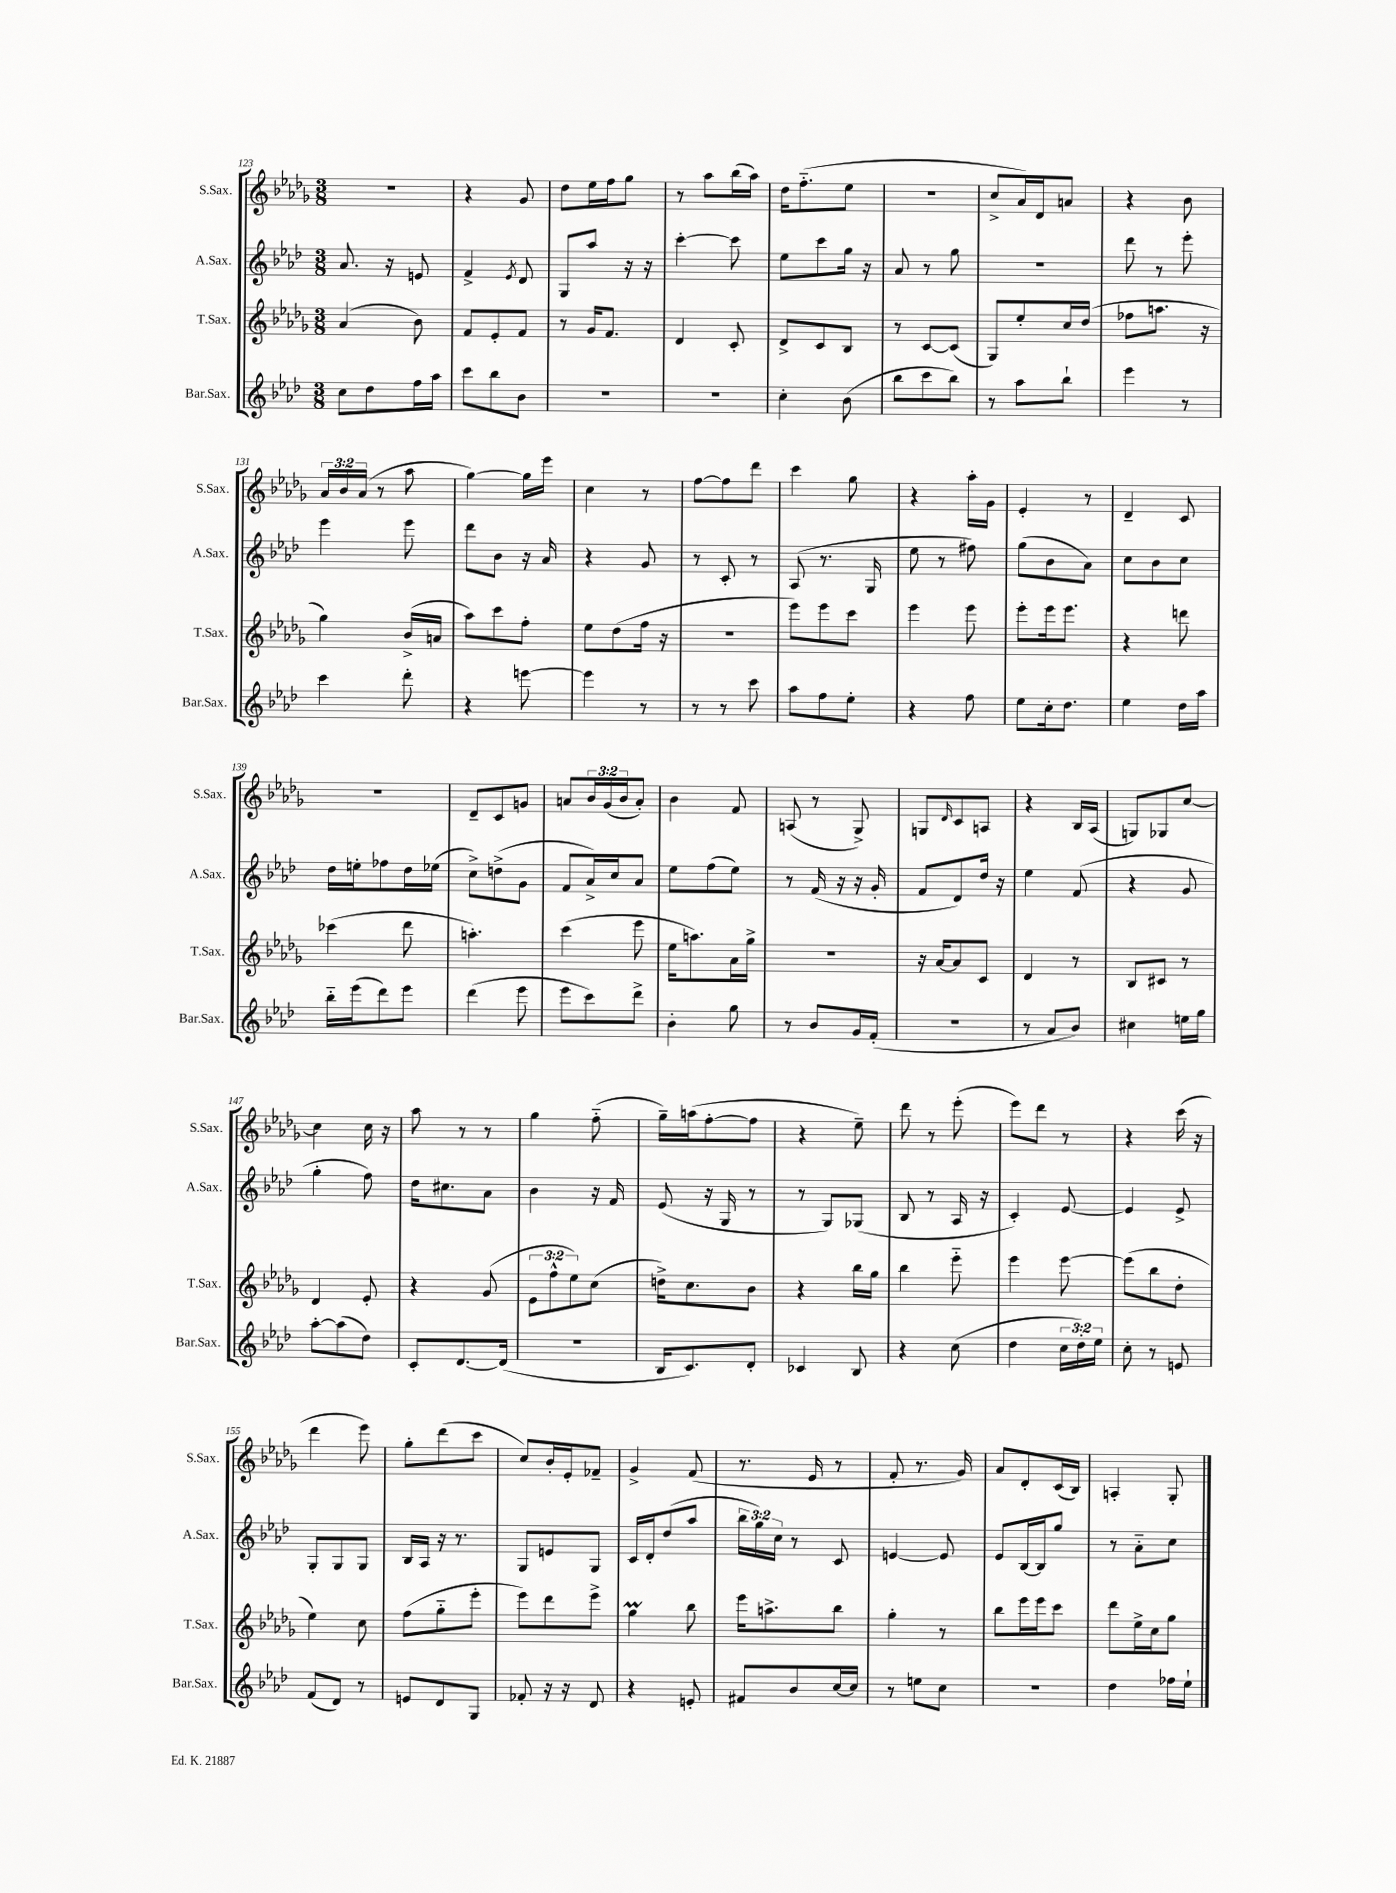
<<
\new StaffGroup <<
\new Staff = "s0" \with { instrumentName = "S.Sax." shortInstrumentName = "S.Sax." } {
    \clef treble \key des \major \numericTimeSignature \time 3/8 \override Staff.TupletNumber.text = #tuplet-number::calc-fraction-text
    r4. |
    r4 ges'8 |
    des''8 ees''16 f''16 ges''8 |
    r8 aes''8 bes''16( aes''16) |
    des''16 f''8.-_( ees''8 |
    R4. |
    c''8-> aes'16) des'16 a'8 |
    r4 bes'8 |
    \tuplet 3/2 { aes'16 bes'16 aes'16( } r8 aes''8 |
    ges''4~) ges''16 ees'''16 |
    c''4 r8 |
    f''8~ f''8 des'''8 |
    c'''4 ges''8 |
    r4 aes''16-. ges'16 |
    ees'4-. r8 |
    des'4-- c'8 |
    R4. |
    des'8-- c'8 g'8 |
    a'8 \tuplet 3/2 { bes'16 ges'16( bes'16 } a'8-.) |
    bes'4 f'8 |
    a8( r8 ges8->) |
    g8 \grace { des'16 } c'8 a8 |
    r4 bes16 aes16( |
    g8) ges8 c''8~ |
    c''4 c''16 r16 |
    aes''8 r8 r8 |
    ges''4 f''8-_( |
    ges''16--) a''16( f''8~-. f''8 |
    r4 ees''8--) |
    des'''8 r8 ees'''8-.( |
    ees'''8) des'''8 r8 |
    r4 c'''16( r16 |
    des'''4 ees'''8) |
    ges''8-. des'''8( c'''8 |
    c''8) bes'16-. ees'16-. fes'8-- |
    ges'4-> f'8( |
    r8. ees'16 r8 |
    f'8-. r8. ges'16) |
    aes'8 des'8-. c'16( bes16) |
    a4-. ges8-. \bar "|." |
}
\new Staff = "s1" \with { instrumentName = "A.Sax." shortInstrumentName = "A.Sax." } {
    \clef treble \key aes \major \numericTimeSignature \time 3/8 \override Staff.TupletNumber.text = #tuplet-number::calc-fraction-text
    aes'8. r16 e'8 |
    f'4-> \acciaccatura { ees'8 } des'8 |
    g8 aes''8 r16 r16 |
    c'''4~-. c'''8 |
    ees''8 c'''8 g''16 r16 |
    aes'8 r8 g''8 |
    R4. |
    des'''8 r8 ees'''8-. |
    ees'''4 ees'''8 |
    des'''8 bes'8 r16 aes'16 |
    r4 g'8 |
    r8 c'8-. r8 |
    aes8( r8. g16 |
    ees''8 r8 fis''8) |
    g''8( bes'8 aes'8) |
    c''8 bes'8 c''8 |
    des''16 e''16-. fes''8 des''16 ees''16( |
    c''8->) d''8->( g'8 |
    f'8 aes'16->) c''16 aes'8 |
    ees''8 f''8( ees''8) |
    r8 f'16( r16 r16 g'16-. |
    f'8 des'8) des''16 r16 |
    ees''4 f'8( |
    r4 g'8 |
    g''4-. f''8) |
    des''16 cis''8. aes'8 |
    bes'4 r16 f'16 |
    ees'8( r16 g16 r8 |
    r8 g8) ges8( |
    bes8 r8 aes16 r16 |
    c'4-.) ees'8~ |
    ees'4 ees'8-> |
    g8-. g8 g8 |
    bes16 aes16 r16 r8. |
    g8 e'8 g8 |
    c'16 des'16-. des''8( aes''8 |
    \tuplet 3/2 { bes''16 g''16) c''16 } r8 c'8 |
    e'4~ e'8 |
    ees'8 bes16~ bes16 g''8 |
    r8 aes'8-_ c''8 \bar "|." |
}
\new Staff = "s2" \with { instrumentName = "T.Sax." shortInstrumentName = "T.Sax." } {
    \clef treble \key des \major \numericTimeSignature \time 3/8 \override Staff.TupletNumber.text = #tuplet-number::calc-fraction-text
    aes'4( bes'8) |
    f'8 ees'8-. f'8 |
    r8 ges'16 f'8. |
    des'4 c'8-. |
    des'8-> c'8 bes8 |
    r8 c'8~ c'8( |
    ges8) ees''8-. c''16 des''16( |
    fes''8 a''8. r16 |
    ges''4) bes'16->( a'16 |
    aes''8) c'''8 f''8-. |
    ees''8 des''8( f''16 r16 |
    R4. |
    ees'''8) ees'''8 c'''8 |
    ees'''4 ees'''8 |
    ees'''8-. ees'''16 ees'''8. |
    r4 d'''8 |
    ces'''4( des'''8 |
    a''4.-.) |
    c'''4( ees'''8 |
    ees''16 a''8.) aes'16 ges''16-> |
    R4. |
    r16 aes'16~ aes'8 c'8 |
    des'4 r8 |
    bes8 cis'8 r8 |
    des'4 ees'8-. |
    r4 ges'8( |
    \tuplet 3/2 { ees'8 f''8-^ ees''8) } c''8( |
    d''16->) c''8. bes'8 |
    r4 bes''16 ges''16 |
    bes''4 ees'''8-_ |
    ees'''4 ees'''8~ |
    ees'''8( bes''8 des''8-. |
    ees''4) c''8 |
    f''8( ges''8-_ ees'''8-. |
    ees'''8) des'''8 ees'''8-> |
    ges''4\prall bes''8 |
    ees'''16 a''8.-> bes''8 |
    ges''4-. r8 |
    bes''8 ees'''16 ees'''16 c'''8 |
    des'''8 ees''16-> c''16 ges''8 \bar "|." |
}
\new Staff = "s3" \with { instrumentName = "Bar.Sax." shortInstrumentName = "Bar.Sax." } {
    \clef treble \key aes \major \numericTimeSignature \time 3/8 \override Staff.TupletNumber.text = #tuplet-number::calc-fraction-text
    c''8 des''8 f''16 aes''16 |
    c'''8 bes''8 bes'8 |
    R4. |
    R4. |
    c''4-. bes'8( |
    bes''8 c'''8 bes''8) |
    r8 aes''8 bes''8-! |
    ees'''4 r8 |
    c'''4 des'''8-. |
    r4 e'''8~ |
    e'''4 r8 |
    r8 r8 c'''8 |
    aes''8 f''8 ees''8-. |
    r4 f''8 |
    ees''8 c''16-. des''8. |
    ees''4 des''16 aes''16 |
    bes''16-_ ees'''16( des'''8) ees'''8 |
    des'''4( ees'''8 |
    ees'''8 c'''8) des'''8-> |
    bes'4-. g''8 |
    r8 bes'8 g'16 f'16-.( |
    R4. |
    r8 aes'8 bes'8) |
    cis''4 e''16 g''16 |
    aes''8~-. aes''8( des''8) |
    c'8-. des'8.~ des'16( |
    R4. |
    bes16 c'8.) des'8-. |
    ces'4 bes8 |
    r4 c''8( |
    des''4 \tuplet 3/2 { c''16 des''16-.) ees''16 } |
    c''8-. r8 e'8 |
    f'8( des'8) r8 |
    e'8 des'8 g8 |
    fes'8-. r16 r16 des'8 |
    r4 e'8-. |
    fis'8 bes'8 c''16~ c''16 |
    r8 e''8 c''8 |
    R4. |
    des''4 fes''16 ees''16-! \bar "|." |
}
>>
>>
\layout { \context { \Score currentBarNumber = #123 } }
